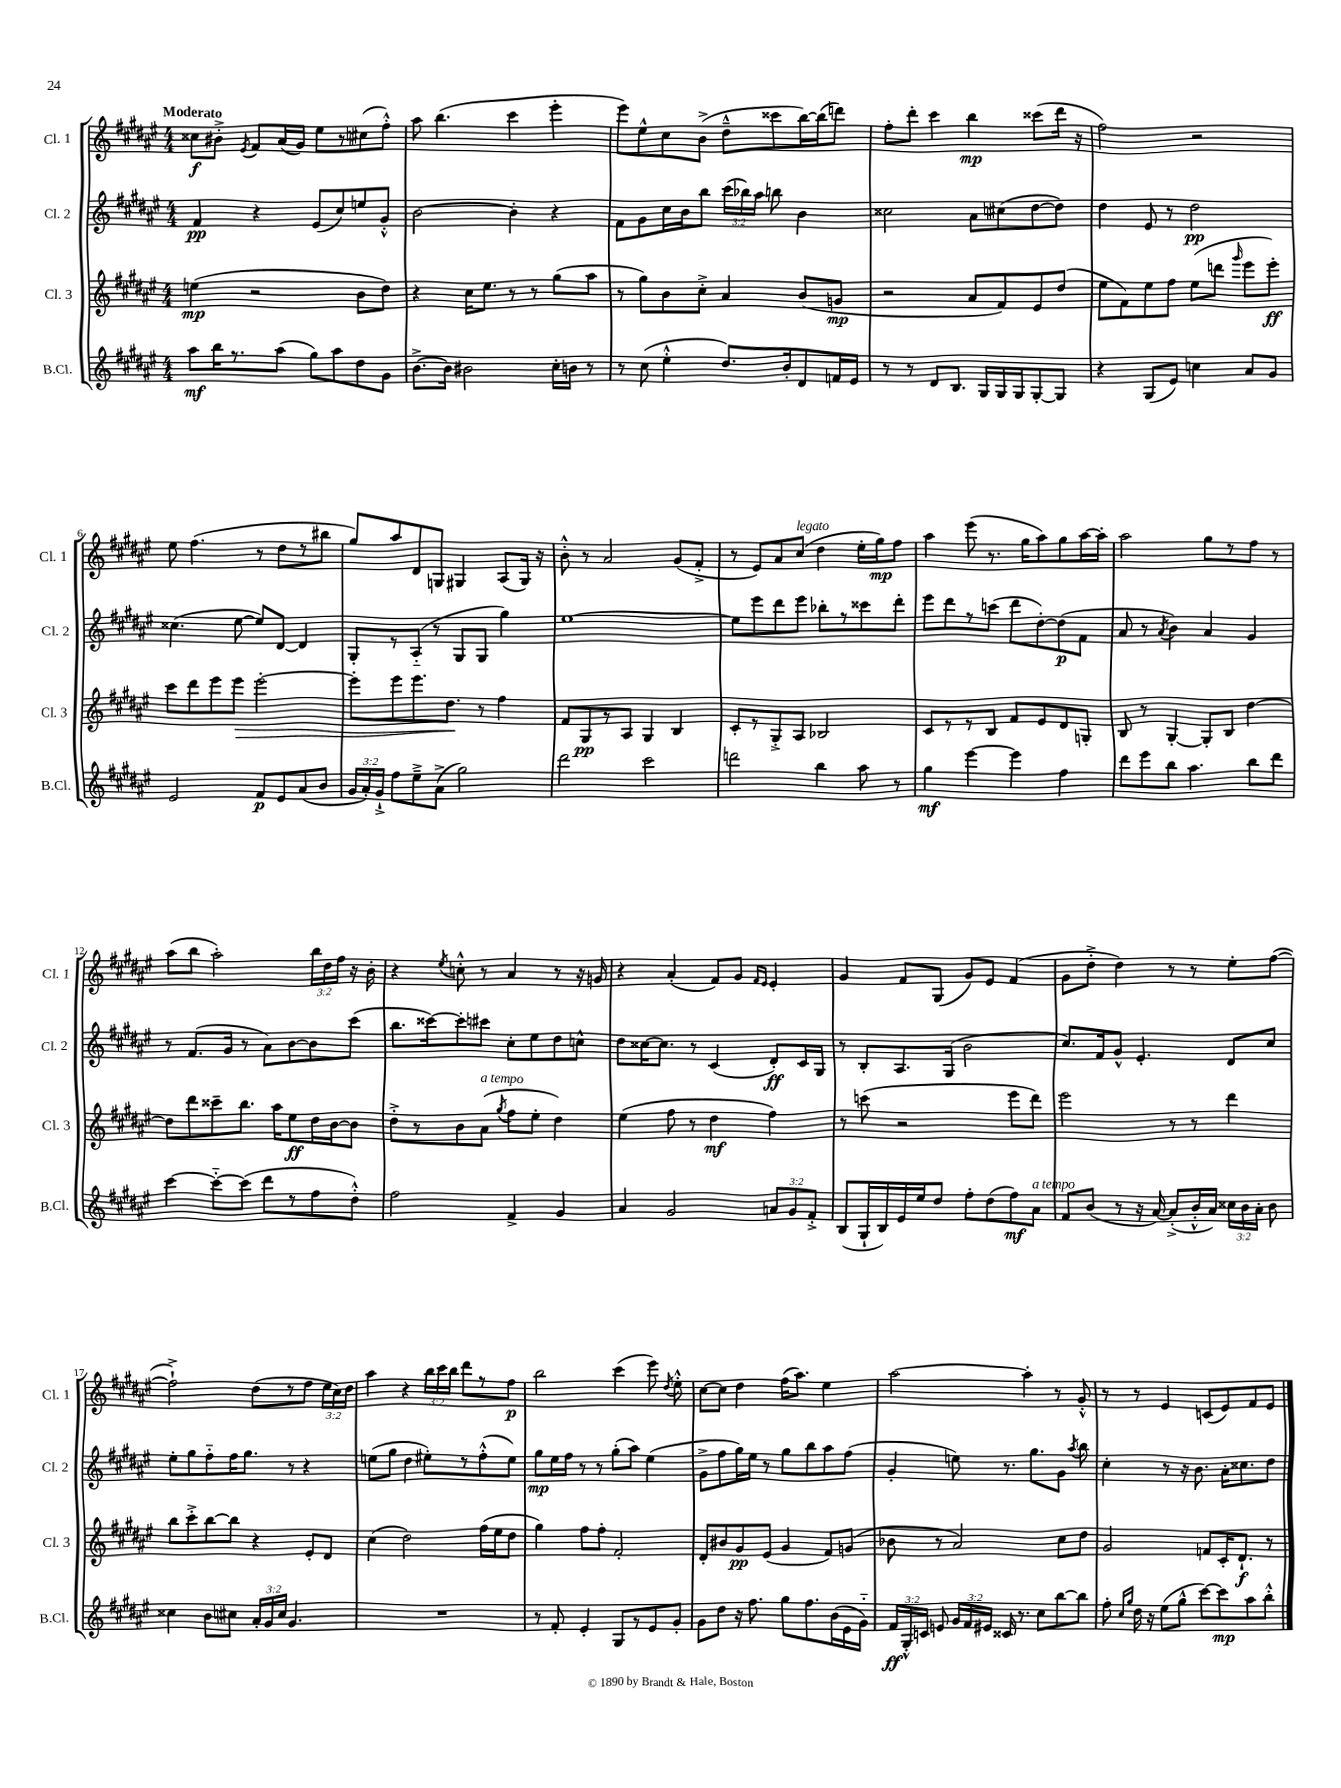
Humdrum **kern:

**kern	**kern	**kern	**kern
*staff4	*staff3	*staff2	*staff1
*clefG2	*clefG2	*clefG2	*clefG2
*k[f#c#g#d#a#e#]	*k[f#c#g#d#a#e#]	*k[f#c#g#d#a#e#]	*k[f#c#g#d#a#e#]
*M4/4	*M4/4	*M4/4	*M4/4
8aa#	(4ee	4f#	8cc##
16bb	.	.	8b#'^
8.r	.	.	.
.	.	.	8qe#
.	2r	4r	8f#
(8aa#	.	.	(16a#
.	.	.	16g#)
8gg#)	.	(8e#	8ee#
8aa#	.	8cc#)	8r
8dd#	8b	8ee	(8cc#
8g#	8dd#)	8g#'^^	8ff#'^^)
=	=	=	=
[8.b^	4r	[2b	8aa#
.	.	.	(4.bb
16b]	.	.	.
2b#	16cc#	.	.
.	8.ee#	.	.
.	8r	4b']	4ccc#
.	8r	.	.
16cc#'	(8gg#	4r	4eee#'
16b	.	.	.
8r	8aa#	.	.
=	=	=	=
8r	8r	8f#	8eee#)
(8cc#	8gg#)	8g#	8ee#^^
4ee#'^^	8b	16cc#	8cc#
.	.	16b	.
.	8cc#'^	8bb	(8b^
8.dd#)	4a#	(24ccc#	8dd#~^^
.	.	24bb-)	.
.	.	24aa#	.
.	.	8bb	8ccc##
16b'	.	.	.
8d#	(8b	4b	[16bb)
.	.	.	(16bb]
16f	8g	.	8ddd)
16e#	.	.	.
=	=	=	=
8r	2r	2cc##	8ff#'
8r	.	.	8ddd#'
8d#	.	.	4ccc#
8.B	.	.	.
.	8a#	8a#	4bb
16G#	.	.	.
16G#	8f#)	(8cc#	.
16G#	.	.	.
[8G#'	8e#	[8dd#	(8ccc##
8G#]	(8dd#	8dd#])	16ddd#
.	.	.	16r
=	=	=	=
4r	8ee#	4dd#	2ff#)
.	8f#)	.	.
(8G#	8ee#	8e#	.
8e#)	8ff#	8r	.
4cc	(8ee#	2dd#	2r
.	8ddd	.	.
.	16qqggg#	.	.
8a#	8eee#	.	.
8g#	8eee#')	.	.
=	=	=	=
2e#	8ccc#	(4.cc##	8ee#
.	8ddd#	.	(4.ff#
.	8eee#	.	.
.	8eee#	[8ee#	.
8f#	[2eee#'	8ee#])	8r
8e#	.	[8d#	8dd#
(8a#	.	4d#]	8r
8b	.	.	8bb#
=	=	=	=
24g#	8eee#']	8G#'	8gg#)
24a#')	.	.	.
24g#`^	.	.	.
8ff#	8eee#	8r	8aa#
8ee#~^	8.eee#	(8A#'~	8d#
(8a#^	.	8r	8G
.	8.dd#	.	.
2gg#)	.	8G#	4G#
.	8r	8G#	.
.	4ff#	4gg#)	(8A#
.	.	.	16G#)
.	.	.	16r
=	=	=	=
2ddd#	8f#	[1ee#	8b'^^
.	8G#	.	8r
.	8r	.	2a#
.	8A#	.	.
2ccc#	4G#	.	.
.	4B	.	(8g#
.	.	.	8f#'^
=	=	=	=
2ddd	8c#'	8ee#]	8r
.	8r	8eee#	8e#)
.	8G#'^	8ddd#	8a#
.	8A#	8eee#	(8cc#
4bb	2B-	8bb-'	4dd#
.	.	8r	.
8aa#	.	8ccc##	16ee#'
.	.	.	16gg#)
8r	.	8ddd#'	8ff#
=	=	=	=
4gg#	8c#	8eee#	4aa#
.	8r	8ddd#	.
[4eee#	8r	8r	(8eee#
.	8B	(8ccc	8.r
4eee#]	8f#	8ddd#	.
.	.	.	16gg#
.	8e#	[8dd#')	8aa#)
4ff#	8d#	(8dd#]	8gg#
.	8G'	8f#	[16aa#
.	.	.	16aa#']
=	=	=	=
8ddd#	8B	8a#	2aa#
8eee#	8r	8r	.
.	.	8qa#	.
8bb	[4G#'	4b)	.
4.aa#	.	.	.
.	8G#']	4a#	8gg#
.	8B	.	8r
8bb	[4dd#	4g#	8ff#
8ddd#	.	.	8r
=	=	=	=
[4ccc#	8dd#]	8r	(8aa#
.	8ddd#	(8.f#	8bb
8ccc#'~_	8ccc##~	.	2aa#')
.	.	16g#	.
(8ccc#]	8.bb	8r	.
8ddd#	.	8a#)	.
.	16aa#	.	.
8r	8ee#	[8b	.
8ff#	16dd#	8b]	24bb
.	.	.	24dd#
.	[16b	.	.
.	.	.	24ff#
8dd#'^^)	8b]	(8ccc#	16r
.	.	.	16b'
=	=	=	=
2ff#	8dd#'^	8.bb	4r
.	8r	.	.
.	.	[16ccc##)	.
.	.	.	8qee#
.	8b	8ccc##']	8cc'^^
.	(8a#	8ccc#	8r
.	8qgg#	.	.
4f#^	8ff#	8cc#'	4a#
.	8ee#'	8ee#	.
4g#	4dd#)	8dd#	8r
.	.	8cc^^	16r
.	.	.	16g
=	=	=	=
4a#	(4ee#	8dd#	4r
.	.	[16cc##	.
.	.	8.cc##]	.
2g#	8ff#	.	(4a#'
.	8r	8r	.
.	4dd#	(4c#	8f#)
.	.	.	8g#
.	.	.	16qqf#
.	.	.	16qqe#
12a	4ff#)	8d#')	4e#'
12g#	.	.	.
.	.	16c#	.
12f#'^	.	.	.
.	.	16G#	.
=	=	=	=
(8B	8r	8r	4g#
16G#`	(8ccc	8B'	.
16B)	.	.	.
16e#	2r	8.A#	8f#
16ee#	.	.	.
8dd#	.	.	(8G#
.	.	(16G#	.
8ff#'	.	2b	8g#)
(8dd#	.	.	8e#
8ff#)	8eee#	.	(4f#
8a#	8ddd#)	.	.
=	=	=	=
8f#	2eee#	8.cc#)	8g#
(8b	.	.	8dd#'^
.	.	16f#	.
8r	.	8g#^^	4dd#)
16r	.	4.e#'	.
[16a#)	.	.	.
(8a#'^]	8r	.	8r
16b'^^	8r	.	8r
16a#)	.	.	.
24cc##	4ddd#	8d#	8ee#'
24b	.	.	.
24a#'	.	.	.
8b	.	8cc#	([8ff#
=	=	=	=
4cc##	8bb	8ee#'	2ff#`^])
.	8ccc#'^	8gg#	.
8b	[8bb	8ff#'~	.
8cc#	8bb]	16ff#	.
.	.	8.gg#	.
24a#'	4r	.	(8dd#
24g#	.	.	.
24cc#	.	.	.
4.g#	.	8r	8r
.	8e#'	4r	8ff#
.	8d#	.	24ee#
.	.	.	24cc#)
.	.	.	24dd#
=	=	=	=
1r	(4cc#	(8ee	4aa#
.	.	8gg#	.
.	2dd#)	4dd#	4r
.	.	8ee#')	24bb
.	.	.	24ccc#
.	.	.	24bb
.	.	8r	8ddd#
.	(16ff#	(8ff#'^^	8r
.	16ee#	.	.
.	8dd#	8ee#)	8ff#
=	=	=	=
8r	4gg#)	8gg#	2bb
8f#'	.	16ee#	.
.	.	16ff#	.
4e#'	8ff#	8r	.
.	8ff#'	8r	.
8G#	2f#'	(8gg#'	(4ccc#
8r	.	8aa#)	.
8e#	.	(4ee#	8eee#)
.	.	.	8qdd#
8g#'	.	.	8ee#'^^
=	=	=	=
8g#	8d#'	8g#^	[8cc#
8dd#	8b#	8ff#	8cc#]
16r	8g#	16gg#)	4dd#
8.ff#	.	16ee#	.
.	(8e#	8r	.
8gg#	4g#	8gg#	(16ff#
.	.	.	8.aa#)
8.ff#	.	8bb	.
.	8f#)	8aa#	4ee#
(16b	.	.	.
16e#	(8g	(8ff#	.
16g#'~)	.	.	.
=	=	=	=
24f#	8b-	4g#'	[2aa#
24G#'^^	.	.	.
24c	.	.	.
8e	8r	.	.
24g#	2a#)	8ee)	.
24f#	.	.	.
24e#	.	.	.
16c##	.	8.r	.
8.r	.	.	.
.	.	.	4aa#']
.	.	8.gg#	.
8cc#	.	.	.
[8bb	8cc#	8g#	8r
.	.	8qaa#	.
8bb]	8dd#	8bb	8g#'^^
=	=	=	=
8ff#'	2g#	4cc#'	8r
16qqcc#	.	.	.
16qqgg#	.	.	.
16dd#	.	.	8r
16r	.	.	.
(8ee#	.	8r	4e#
8gg#^^	.	16r	.
.	.	8.b	.
[8ccc#)	8f	.	(8c
8ccc#]	16c#'	16a#'	8e#)
.	8.d#`	8.cc##	.
8aa#	.	.	8f#
8bb'^^	8r	8dd#	8e#
==	==	==	==
*-	*-	*-	*-
